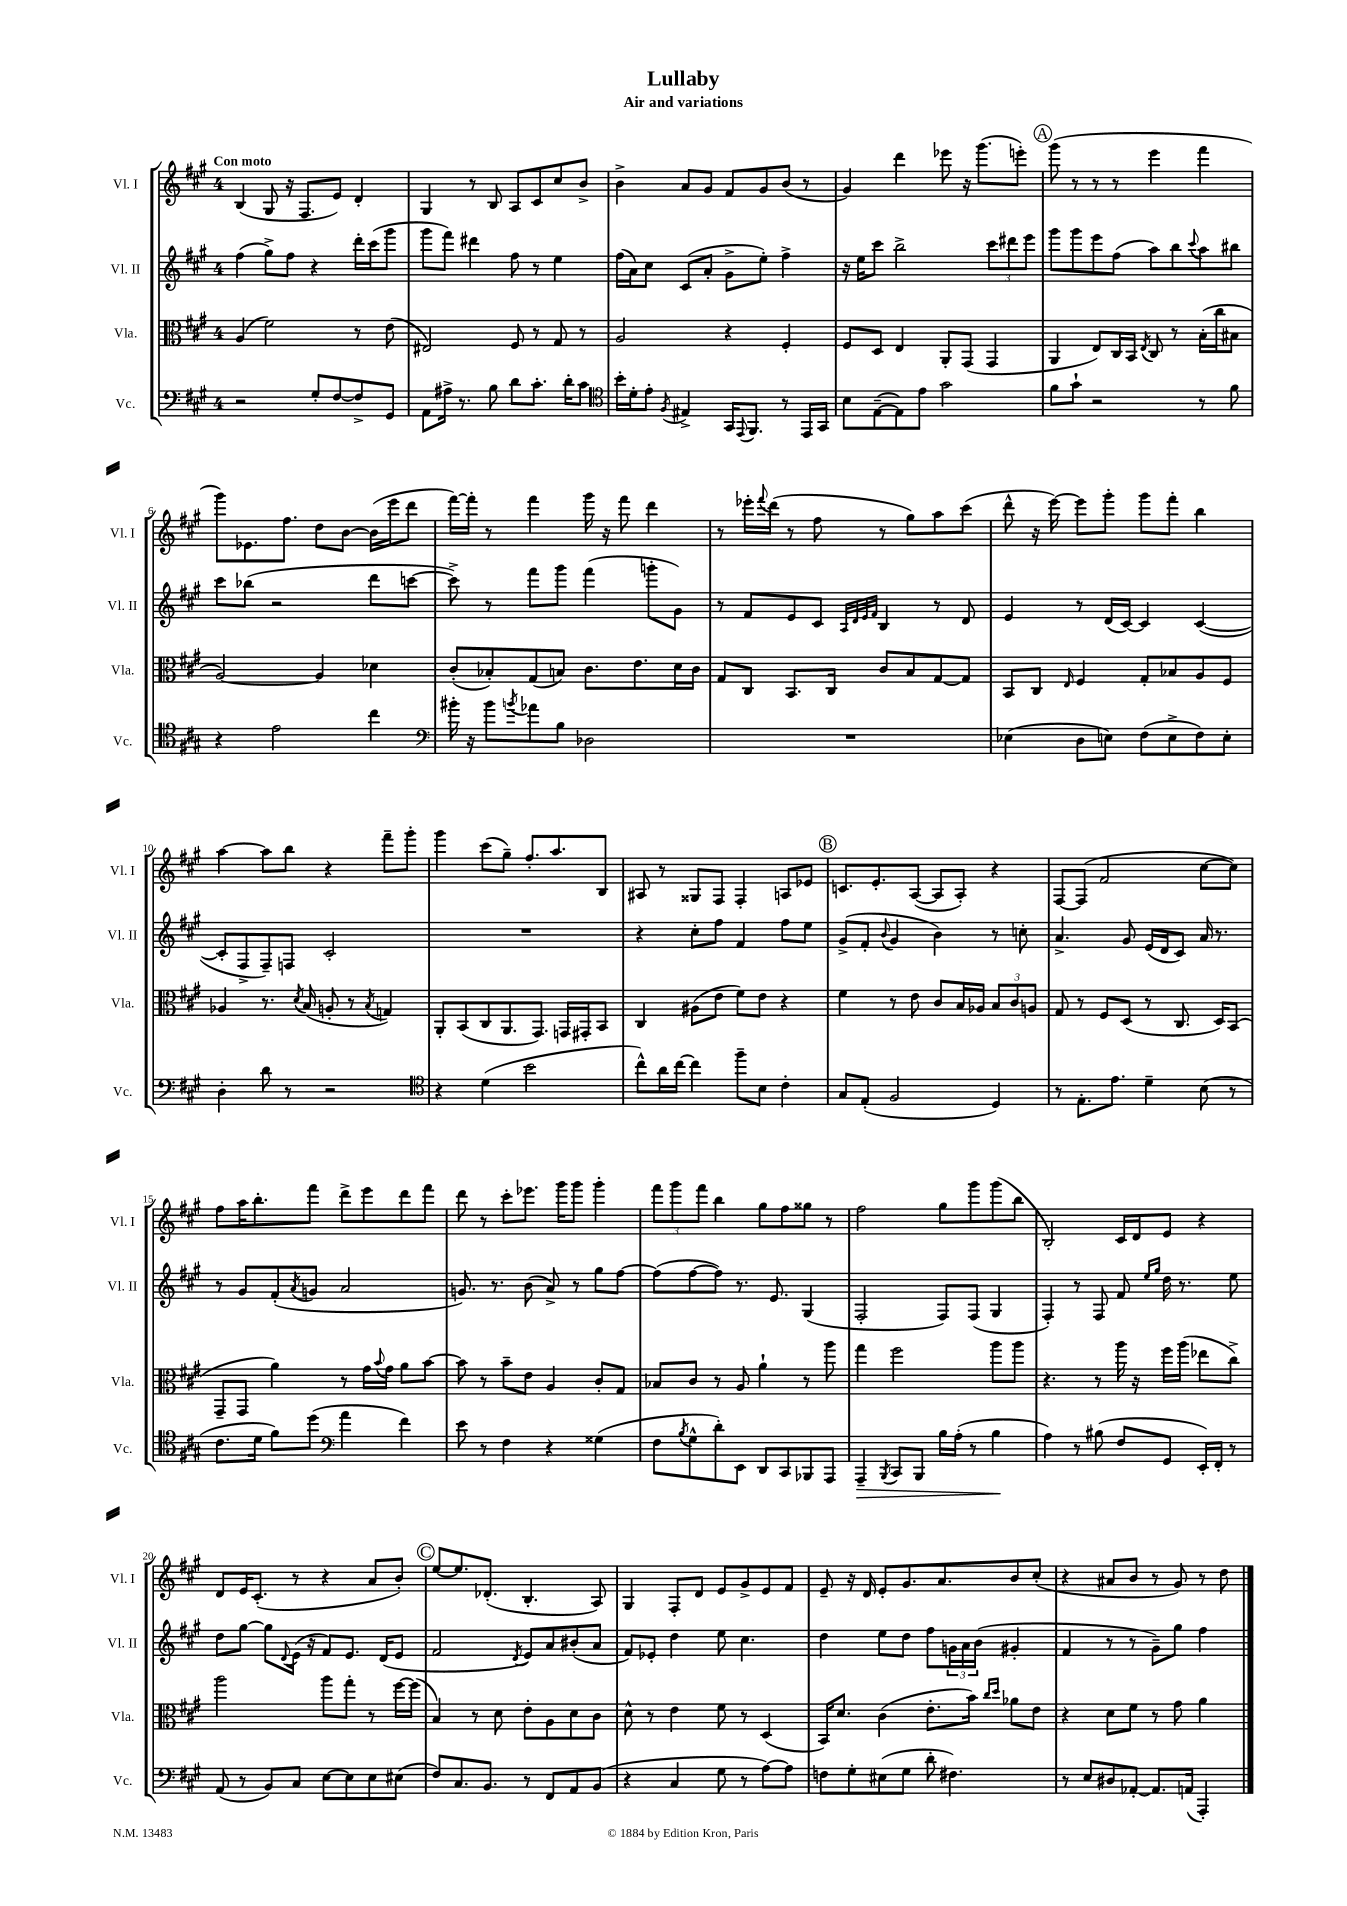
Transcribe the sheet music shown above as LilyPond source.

\header { title = "Lullaby" subtitle = "Air and variations" }
<<
\new StaffGroup <<
\new Staff = "s0" \with { instrumentName = "Vl. I" shortInstrumentName = "Vl. I" } {
    \clef treble \key a \major \once \override Staff.TimeSignature.style = #'single-digit \time 4/4 \tempo "Con moto"
    b4( gis8 r16 fis8. e'8) d'4-. |
    gis4 r8 b8 a8 cis'8 cis''8 b'8-> |
    b'4-> a'8 gis'8 fis'8 gis'8 b'8( r8 |
    gis'4) d'''4 ees'''8 r16 gis'''8.( e'''8-.) |
    \mark \markup { \circle "A" } gis'''8( r8 r8 r8 e'''4 fis'''4 |
    gis'''8) ees'8. fis''8. d''8 b'8~ b'16( e'''16 d'''8 |
    fis'''16~) fis'''16-. r8 fis'''4 gis'''16 r16 fis'''8 d'''4 |
    r8 ees'''16-. \appoggiatura { fis'''8 } d'''16( r8 fis''8 r8 gis''8) a''8 cis'''8( |
    d'''8-^ r16 e'''16~) e'''8 gis'''8-. gis'''8 fis'''8-. b''4 |
    a''4~ a''8 b''8 r4 fis'''8-- gis'''8-. |
    gis'''4 cis'''8( gis''8--) fis''8.-. a''8. b8 |
    ais8 r8 gisis8 fis8 fis4-. a8 ees'8 |
    \mark \markup { \circle "B" } c'8. e'8.-. a8~( a8 a8-.) r4 |
    fis8~ fis8( fis'2 cis''8~ cis''8) |
    fis''8 a''16 b''8.-. fis'''8 d'''8-> e'''8 d'''8 fis'''8 |
    d'''8 r8 cis'''8-. ees'''8. gis'''16 gis'''8 gis'''4-. |
    \tuplet 3/2 { fis'''8 gis'''8 fis'''8 } b''4 gis''8 fis''8 gisis''8 r8 |
    fis''2 gis''8 gis'''8 gis'''8( b''8 |
    b2-.) cis'16 d'16 e'8 r4 |
    d'8 e'16 cis'8.-.( r8 r4 a'8 b'8-.) |
    \mark \markup { \circle "C" } e''8~ e''8. des'8.-.( b4.-. a8) |
    gis4 fis8-. d'8 e'8 gis'8-> e'8 fis'8 |
    e'8-- r16 d'16 e'8-. gis'8. a'8. b'8 cis''8-.( |
    r4 ais'8 b'8 r8 gis'8) r8 d''8 \bar "|." |
}
\new Staff = "s1" \with { instrumentName = "Vl. II" shortInstrumentName = "Vl. II" } {
    \clef treble \key a \major \once \override Staff.TimeSignature.style = #'single-digit \time 4/4
    fis''4( gis''8->) fis''8 r4 d'''16-. cis'''16( gis'''8 |
    gis'''8 fis'''8) dis'''4 fis''8 r8 e''4 |
    fis''16( a'16) cis''8 cis'8( a'8-. gis'8-> e''8-.) fis''4-> |
    r16 e''16 cis'''8 b''2-> \tuplet 3/2 { cis'''8 dis'''8 e'''8 } |
    \mark \markup { \circle "A" } gis'''8 gis'''8 e'''8 fis''8( a''8) b''8 \appoggiatura { cis'''8 } a''8 bis''8 |
    cis'''8 bes''8( r2 d'''8 c'''8~ |
    c'''8->) r8 fis'''8 gis'''8 fis'''4( g'''8-. gis'8) |
    r8 fis'8 e'8 cis'8 \grace { a32 d'32 e'32 fis'32 } b4 r8 d'8 |
    e'4 r8 d'16( cis'16~) cis'4 cis'4~( |
    cis'8-. fis8-> fis8--) f8 cis'2-. |
    R1 |
    r4 cis''8-. fis''8 fis'4 fis''8 e''8 |
    \mark \markup { \circle "B" } gis'8->( fis'8-. \appoggiatura { b'8 } gis'4 b'4) r8 c''8-. |
    a'4.-> gis'8 e'16( d'16 cis'8) a'16 r8. |
    r8 gis'8 fis'8-.( \acciaccatura { a'8 } g'8 a'2 |
    g'8.) r8. b'8( a'8->) r8 gis''8 fis''8~ |
    fis''8( fis''8~ fis''8) r8. e'8. gis4( |
    fis2-. fis8) fis8( gis4 |
    fis4-.) r8 fis8 fis'8 \grace { e''16 gis''16 } d''16 r8. e''8 |
    d''8 gis''8~ gis''8 \appoggiatura { d'8 } e'16( r16 fis'8) e'8. d'16( e'8 |
    \mark \markup { \circle "C" } fis'2 \acciaccatura { d'8 } e'8) a'8 bis'8-.( a'8 |
    fis'8) ees'8-. d''4 e''8 cis''4. |
    d''4 e''8 d''8 fis''8 \tuplet 3/2 { g'16 a'16 b'16( } gis'4-. |
    fis'4 r8 r8 gis'8--) gis''8 fis''4 \bar "|." |
}
\new Staff = "s2" \with { instrumentName = "Vla." shortInstrumentName = "Vla." } {
    \clef alto \key a \major \once \override Staff.TimeSignature.style = #'single-digit \time 4/4
    a4( fis'2) r8 e'8( |
    eis2) fis8 r8 gis8 r8 |
    a2 r4 fis4-. |
    fis8 d8 e4 a,8-. gis,8( gis,4 |
    \mark \markup { \circle "A" } a,4 e8) cis16 b,16 \acciaccatura { e8 } cis8 r8 b16-.( cis''16 bis8 |
    a2~) a4 des'4 |
    cis'8-.( bes8-.) gis8( b8) cis'8. e'8. d'16 cis'16 |
    gis8 cis8 b,8. cis16 cis'8 b8 gis8~ gis8 |
    b,8 cis8 \grace { e16 } fis4 gis8-. bes8 a8 fis8 |
    aes4 r8. \acciaccatura { d'8 } b16( a8-. r8 \acciaccatura { b8 } g4) |
    a,8-. b,8( cis8 a,8. gis,8.) g,16 gis,16-. b,8 |
    cis4 ais8( e'8 fis'8) e'8 r4 |
    \mark \markup { \circle "B" } fis'4 r8 e'8 cis'8 b16 aes16 \tuplet 3/2 { b8 cis'8 a8 } |
    gis8 r8 fis8 d8( r8 cis8. d16) b,8( |
    gis,8-- gis,8 a'4) r8 gis'16 \appoggiatura { b'8 } gis'16 a'8 b'8~ |
    b'8 r8 b'8-- e'8 a4 cis'8-. gis8 |
    bes8 cis'8 r8 a8 a'4-! r8 a''8 |
    gis''4 fis''2 a''8 a''8 |
    r4. r8 a''16 r16 fis''16 a''16( ees''8 cis''8->) |
    a''2 a''8 gis''8-. r8 fis''16~ fis''16( |
    \mark \markup { \circle "C" } b4) r8 d'8 e'8-. a8 d'8 cis'8 |
    d'8-^ r8 e'4 fis'8 r8 d4( |
    b,16) d'8. cis'4( e'8.-. b'16) \grace { cis''16 d''16 } aes'8 e'8 |
    r4 d'8 fis'8 r8 gis'8 a'4 \bar "|." |
}
\new Staff = "s3" \with { instrumentName = "Vc." shortInstrumentName = "Vc." } {
    \clef bass \key a \major \once \override Staff.TimeSignature.style = #'single-digit \time 4/4
    r2 gis8-. fis8~ fis8-> gis,8 |
    a,8 ais16-> r8. b8 d'8 cis'8.-. d'16-. cis'8 |
    \clef tenor b'16-. d'16-. e'8-. \acciaccatura { fis8 } eis4-> gis,16 \appoggiatura { e,8 } fis,8. r8 e,16 gis,16 |
    b8 e8~--( e8) e'8 gis'2 |
    \mark \markup { \circle "A" } fis'8 gis'8-! r2 r8 fis'8 |
    r4 e'2 cis''4 |
    \clef bass bis'16-. r16 bis'8 \acciaccatura { b'8 } aes'8 b8 des2 |
    R1 |
    ees4( d8 e8) fis8( e8-> fis8) e8-. |
    d4-. d'8 r8 r2 |
    \clef tenor r4 d'4( b'2 |
    cis''8-^) a'16 cis''16~ cis''4 fis''8-- b8 cis'4-. |
    \mark \markup { \circle "B" } gis8 e8-.( fis2 d4) |
    r8 e8.-. e'8. d'4-- b8( r8 |
    cis'8. d'16 fis'8) d''8( \clef bass a'4 fis'4) |
    e'8 r8 fis4 r4 gisis4( |
    fis8 \acciaccatura { b8 } gis8-^ d'8-.) e,8 d,8 cis,8 bes,,8 a,,8 |
    a,,4--\> \acciaccatura { b,,8 } cis,8 b,,8 b16 a16-.( r8 b4\! |
    a4) r8 bis8( fis8 gis,8 e,16-.) fis,16-. r8 |
    a,8( r8 b,8) cis8 e8~ e8 e8 eis8( |
    \mark \markup { \circle "C" } fis8) cis8. b,8. r8 fis,8 a,8 b,8( |
    r4 cis4 gis8 r8 a8~) a8 |
    f8 gis8-. eis8( gis8 d'8-. fis4.) |
    r8 e8 dis8 aes,8~-. aes,8. a,16( a,,4-.) \bar "|." |
}
>>
>>
